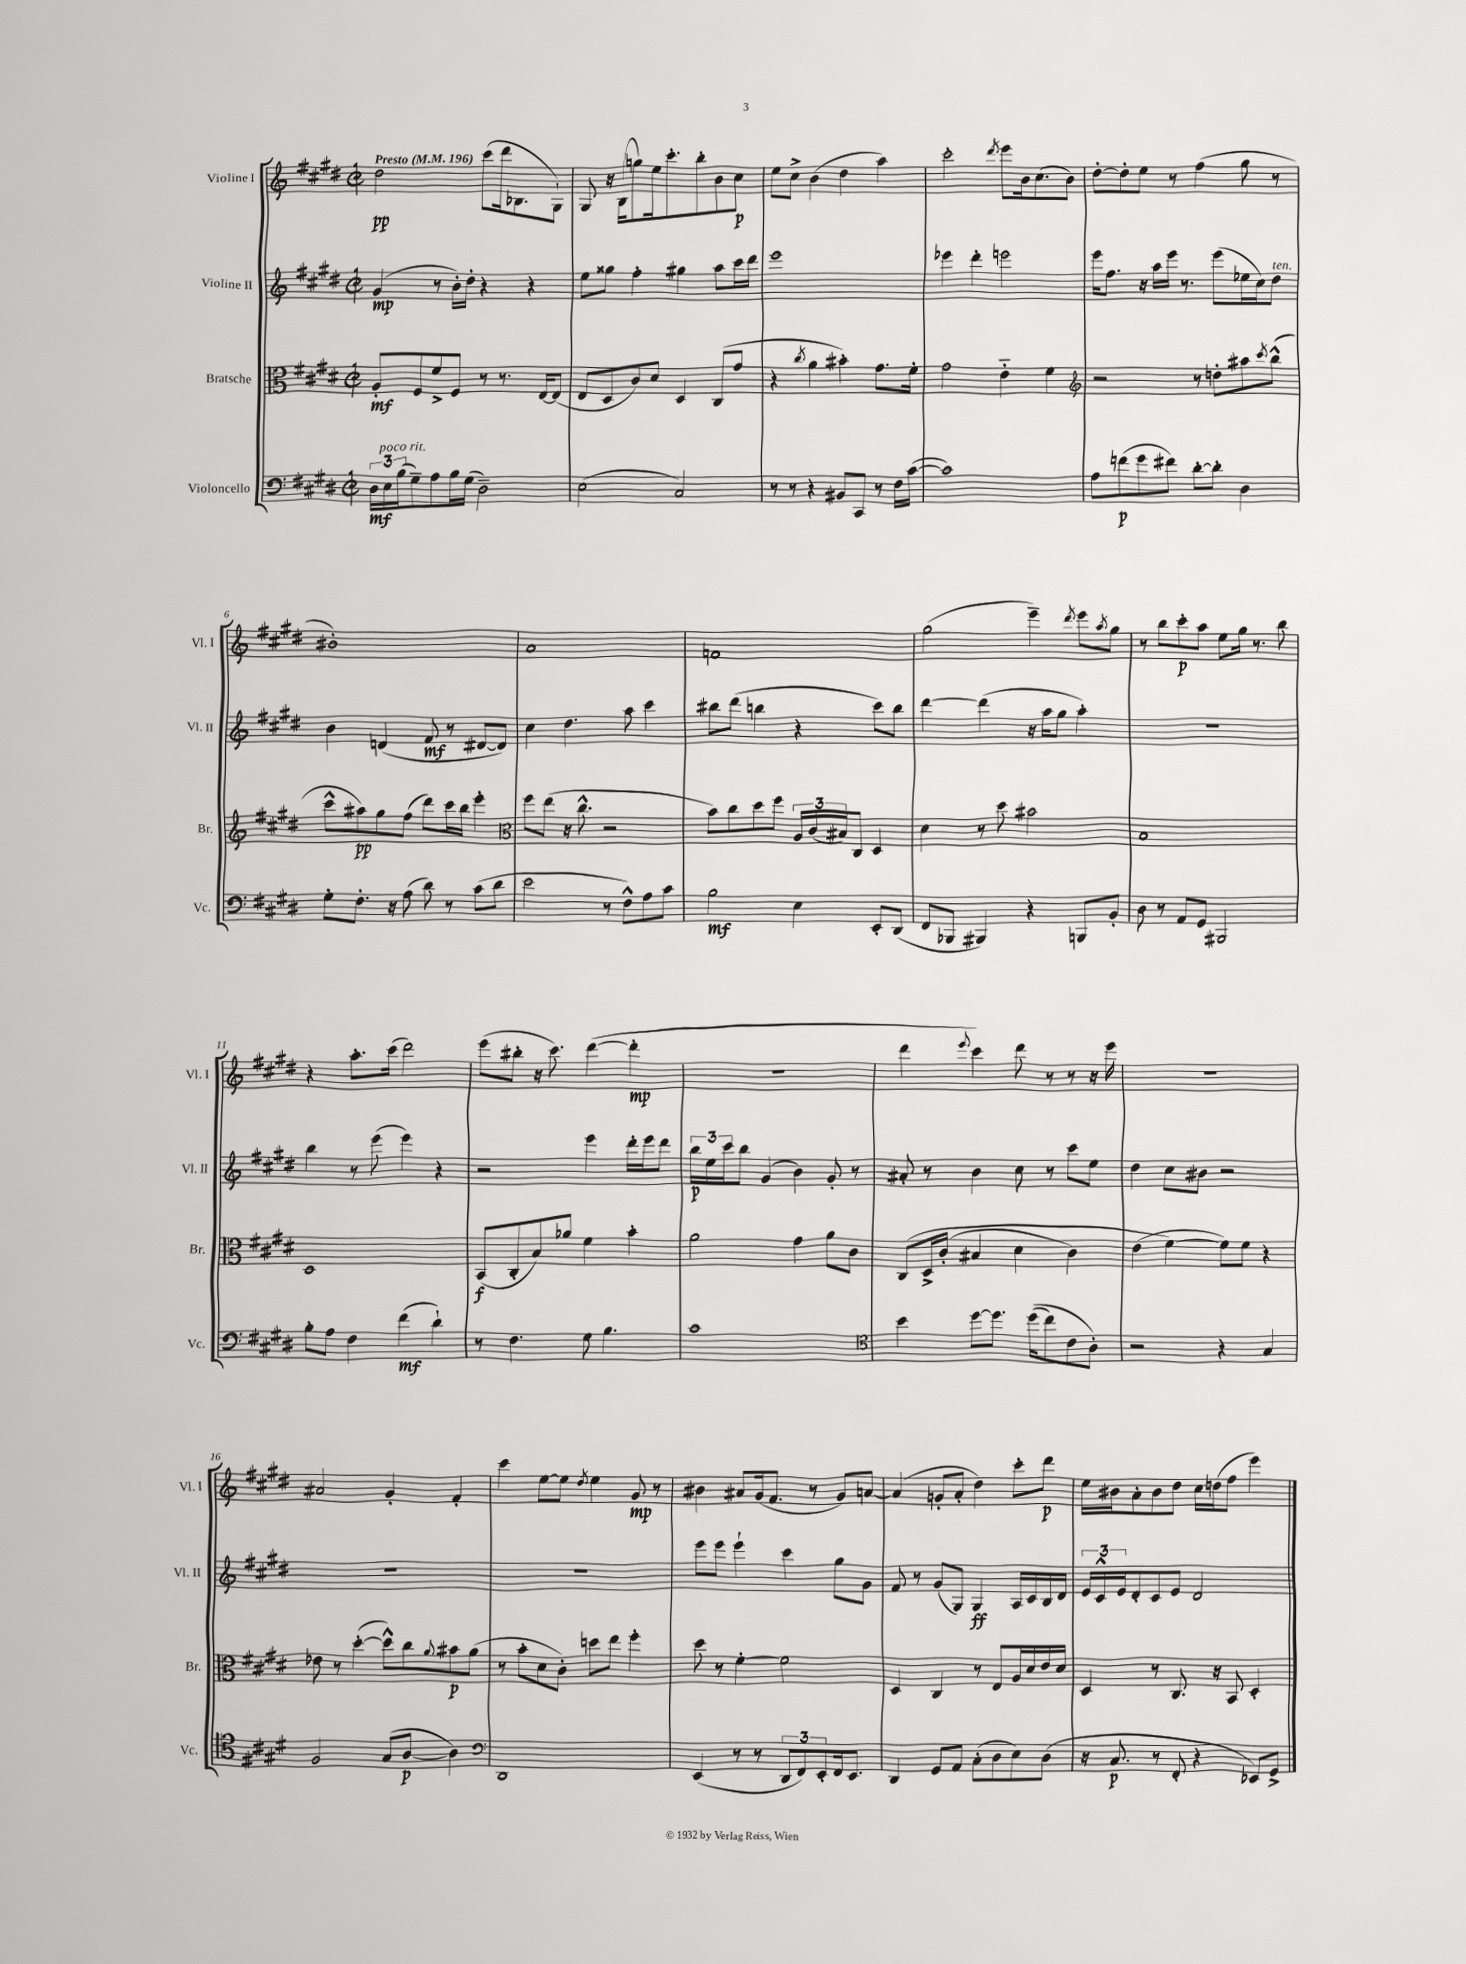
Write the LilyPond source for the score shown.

<<
\new StaffGroup <<
\new Staff = "s0" \with { instrumentName = "Violine I" shortInstrumentName = "Vl. I" } {
    \clef treble \key e \major \defaultTimeSignature \time 2/2 \tempo "Presto" 4 = 196
    dis''2\pp cis'''8( dis'''16 bes8. gis8-!) |
    gis8 r16 b16( g''8) e''16 cis'''8.-. b''8-. b'8 cis''8\p |
    e''8 cis''8-> b'4( dis''4 a''4) |
    cis'''2-. \acciaccatura { dis'''8 } e'''8 b'16 cis''8.( b'8) |
    dis''8~-. dis''8-. e''8 r8 fis''4( gis''8 r8 |
    bis'1-.) |
    a'1 |
    f'1 |
    gis''2( e'''4--) \acciaccatura { dis'''8 } e'''8 \acciaccatura { a''8 } gis''8 |
    r8 b''8 cis'''8-.\p a''8 e''8 gis''16 r8. b''8 |
    r4 a''8.-. cis'''16( dis'''2) |
    e'''8( bis''8-. r16 cis'''8.) dis'''4~( dis'''4-.\mp |
    R1 |
    dis'''4 \appoggiatura { e'''8 } cis'''4) dis'''8 r8 r8 r16 e'''16 |
    R1 |
    ais'2 gis'4-. fis'4-. |
    cis'''4 e''8~ e''8 \acciaccatura { dis''8 } e''4 gis'8\mp r8 |
    bis'4 ais'8 gis'16( fis'8. r8 gis'8) a'8~ |
    a'4( g'8-. a'8-. dis''4) cis'''8-. dis'''8\p |
    e''16 bis'16 a'8-. bis'8 dis''8 cis''16 d''16( fis''8 e'''4) \bar "|." |
}
\new Staff = "s1" \with { instrumentName = "Violine II" shortInstrumentName = "Vl. II" } {
    \clef treble \key e \major \defaultTimeSignature \time 2/2
    gis'4\mp( r8 b'16-.) dis''16-. r4 r4 |
    e''8 gisis''8 fis''4-. gis''4 a''8 cis'''16 dis'''16 |
    e'''1 |
    ees'''4 dis'''4-. e'''2 |
    e'''16 fis''8. r16 a''16 e'''16 r8. e'''8( ees''16 cis''16) dis''8^\markup { \italic "ten." } |
    b'4 d'4( fis'8\mf r8 dis'8~ dis'8) |
    cis''4 dis''4. a''8 cis'''4 |
    bis''8 dis'''8( b''4 r4 cis'''8) b''8 |
    dis'''4~ dis'''4( r16 a''16 gis''8 a''4-.) |
    R1 |
    b''4 r8 e'''8( e'''4) r4 |
    r2 e'''4 dis'''16-. e'''16 dis'''8 |
    \tuplet 3/2 { b''16\p e''16 cis'''16 } b''8 gis'4( b'4) gis'8-. r8 |
    ais'8-. r8 b'4 cis''8 r8 cis'''8 e''8 |
    dis''4 cis''8 bis'8 r2 |
    R1 |
    R1 |
    e'''8 e'''8 e'''4-! cis'''4 gis''8 gis'8 |
    fis'8 r8 gis'8( gis8) gis4\ff a16 cis'16 b16 dis'16 |
    \tuplet 3/2 { e'16 cis'16-^ e'16 } dis'8-. cis'8 e'8 dis'2 \bar "|." |
}
\new Staff = "s2" \with { instrumentName = "Bratsche" shortInstrumentName = "Br." } {
    \clef alto \key e \major \defaultTimeSignature \time 2/2
    a8-.\mf fis8 fis'8-> fis8 r8 r8. e16~ e8( |
    e8 dis8 cis'8) dis'8 dis4 cis8( gis'8 |
    r4 \acciaccatura { cis''8 } a'4 bis'4-.) gis'8. fis'16-. |
    gis'2 e'4-_ fis'4 |
    \clef treble r2 r8 d''8-. ais''8 \acciaccatura { cis'''8 } b''8-^( |
    cis'''8-^ ais''8\pp) gis''8 fis''8( dis'''8) cis'''16 b''16 e'''4-. |
    \clef alto fis''8 e''8( r16 cis''8.-^ r2 |
    b'8) cis''8 dis''8 fis''8 \tuplet 3/2 { a16 cis'16( bis16) } cis8 dis4 |
    dis'4 r8 dis''8 bis'2 |
    b1 |
    dis1 |
    b,8\f( cis8-. b8) aes'8 fis'4 b'4-. |
    a'2 gis'4 a'8 cis'8 |
    cis8\( dis16-> cis'16-.( bis4 dis'4 cis'4) |
    e'4( fis'4~\) fis'8) fis'8 r4 |
    ees'8 r8 dis''4~-.( dis''8-^) cis''8 \appoggiatura { a'8 } bis'8\p a'8( |
    r8 b'8-. dis'8 cis'8-.) d''8 e''8 fis''4-. |
    dis''8 r8 fis'4~-. fis'2 |
    dis4 cis4 r8 e8 a16 dis'16 e'16 dis'16 |
    dis4 r8 cis8. r16 b,8 dis4-. \bar "|." |
}
\new Staff = "s3" \with { instrumentName = "Violoncello" shortInstrumentName = "Vc." } {
    \clef bass \key e \major \defaultTimeSignature \time 2/2
    \tuplet 3/2 { dis16\mf e16^\markup { \italic "poco rit." } b16( } gis8--) a8 b16 gis16( dis2--) |
    e2( cis2) |
    r8 r8 r4 bis,8 cis,8 r8 fis16 cis'16~( |
    cis'1) |
    a8 f'8\p( gis'8 fis'8) dis'8~-. dis'8-. dis4 |
    gis8-. fis8.-. r16 a8( dis'8) r8 cis'8( dis'8 |
    e'2 r8 fis8-^) a8 cis'8 |
    b2\mf e4 e,8-. dis,8( |
    fis,8 bes,,8 bis,,4) r4 b,,8 b,8-. |
    dis8 r8 a,8 gis,8 bis,,2 |
    b8-. a8 fis4 fis'4\mf( dis'4-!) |
    r8 fis4. gis8 b4. |
    cis'1 |
    \clef tenor b'4 dis''8~ dis''8. dis''16(\( cis''8) cis'8 a8-.\) |
    r2 r4 gis4 |
    fis2 gis8( a8~\p a4) |
    \clef bass dis,1 |
    e,4( r8 r8 \tuplet 3/2 { dis,8 fis,8) e,8-. } fis,16 e,8. |
    dis,4 gis,8 a,8 cis8-.( dis8 e8) dis8( |
    r16 cis8.\p r8 fis,8-. r4 ees,8) gis,8-> \bar "|." |
}
>>
>>
